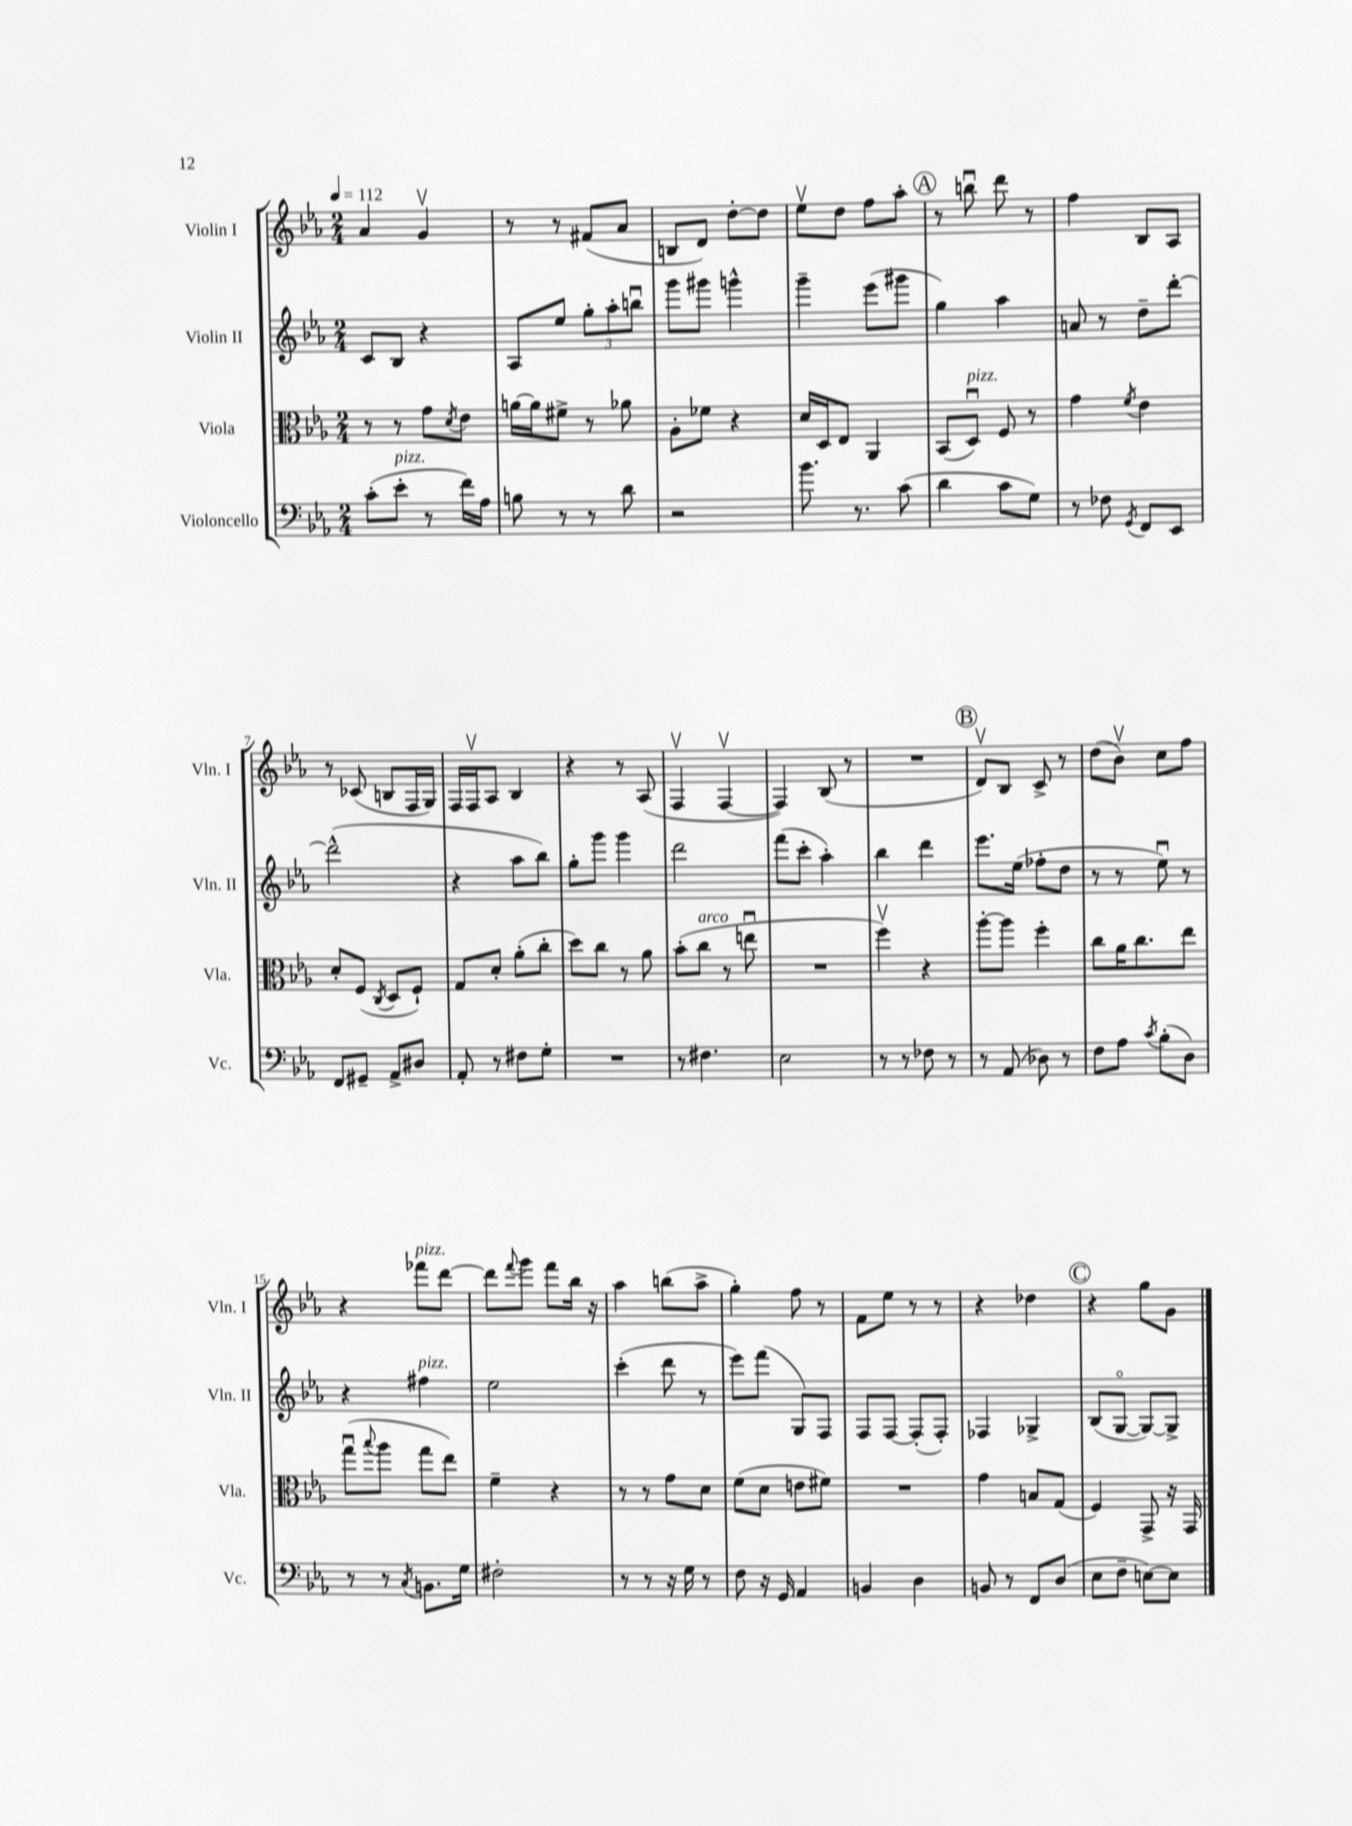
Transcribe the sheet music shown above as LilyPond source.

<<
\new StaffGroup <<
\new Staff = "s0" \with { instrumentName = "Violin I" shortInstrumentName = "Vln. I" } {
    \clef treble \key ees \major \numericTimeSignature \time 2/4 \tempo 4 = 112
    aes'4 g'4\upbow |
    r8 r8 fis'8( aes'8 |
    b8 d'8) d''8~-. d''8 |
    ees''8\upbow d''8 f''8 aes''8-. |
    \mark \markup { \circle "A" } r8 b''8\downbow d'''8 r8 |
    f''4 bes8 aes8 |
    r8 ces'8( b8 f16 g16) |
    f16 f16\upbow aes8 bes4 |
    r4 r8 aes8( |
    f4\upbow f4~\upbow |
    f4) bes8( r8 |
    R2 |
    \mark \markup { \circle "B" } d'8\upbow) bes8 c'8-> r8 |
    d''8( bes'8\upbow) c''8 f''8 |
    r4 fes'''8^\markup { \italic "pizz." } d'''8~ |
    d'''8 \appoggiatura { f'''8 } g'''8 f'''8 bes''16 r16 |
    aes''4 b''8( aes''8-> |
    g''4-.) f''8 r8 |
    f'8 ees''8 r8 r8 |
    r4 des''4 |
    \mark \markup { \circle "C" } r4 g''8 g'8 \bar "|." |
}
\new Staff = "s1" \with { instrumentName = "Violin II" shortInstrumentName = "Vln. II" } {
    \clef treble \key ees \major \numericTimeSignature \time 2/4
    c'8 bes8 r4 |
    aes8 ees''8 \tuplet 3/2 { g''8-. aes''8-. b''8\downbow } |
    g'''8 gis'''8 g'''4-^ |
    g'''4-- ees'''8( gis'''8 |
    \mark \markup { \circle "A" } g''4) aes''4 |
    a'8 r8 d''8-- d'''8~-. |
    d'''2-^( |
    r4 aes''8 bes''8) |
    g''8-. g'''8 g'''4 |
    d'''2 |
    f'''8( c'''8-. aes''4-.) |
    bes''4 d'''4 |
    \mark \markup { \circle "B" } ees'''8. ees''16( fes''8-. d''8 |
    r8 r8 ees''8\downbow) r8 |
    r4 fis''4^\markup { \italic "pizz." } |
    ees''2 |
    c'''4-.( d'''8 r8 |
    ees'''8) f'''8( g8) f8 |
    f8 f8~ f8-.( f8-.) |
    fes4 ges4-> |
    \mark \markup { \circle "C" } bes8( g8~\flageolet g8~) g8-> \bar "|." |
}
\new Staff = "s2" \with { instrumentName = "Viola" shortInstrumentName = "Vla." } {
    \clef alto \key ees \major \numericTimeSignature \time 2/4
    r8 r8 g'8 \acciaccatura { d'8 } ees'8 |
    a'16~ a'16 fis'8-> r8 aes'8 |
    aes8-. fes'8 r4 |
    d'16 d16 ees8 aes,4 |
    \mark \markup { \circle "A" } bes,8( d8\downbow^\markup { \italic "pizz." }) f8 r8 |
    g'4 \acciaccatura { f'8 } ees'4 |
    d'8-. f8( \acciaccatura { c8 } d8 f8-!) |
    g8 d'8-. aes'8-.( c''8-. |
    d''8) c''8 r8 aes'8 |
    bes'8-.( c''8^\markup { \italic "arco" } r8 e''8\downbow |
    R2 |
    f''4\upbow) r4 |
    \mark \markup { \circle "B" } aes''8~-. aes''8 f''4-. |
    c''8 aes'16 c''8. ees''8 |
    g''8\downbow( \appoggiatura { bes''8 } aes''8 g''8 ees''8) |
    f'4-- r4 |
    r8 r8 g'8 d'8 |
    f'8( d'8 e'8 fis'8) |
    R2 |
    g'4 b8 g8( |
    \mark \markup { \circle "C" } f4) g,8-> r16 g,16 \bar "|." |
}
\new Staff = "s3" \with { instrumentName = "Violoncello" shortInstrumentName = "Vc." } {
    \clef bass \key ees \major \numericTimeSignature \time 2/4
    c'8-.( ees'8-.^\markup { \italic "pizz." } r8 f'16) aes16 |
    b8 r8 r8 d'8 |
    r2 |
    bes'8. r8. c'8( |
    \mark \markup { \circle "A" } d'4 c'8 g8) |
    r8 fes8 \acciaccatura { g,8 } f,8 ees,8 |
    f,8 gis,8-- aes,8-> dis8 |
    aes,8-. r8 fis8 g8-. |
    R2 |
    r8 fis4. |
    ees2 |
    r8 r8 fes8 r8 |
    \mark \markup { \circle "B" } r8 aes,8( des8) r8 |
    f8 aes8 \acciaccatura { c'8 } bes8-.( d8) |
    r8 r8 \acciaccatura { c8 } b,8. g16 |
    fis2-. |
    r8 r8 r16 g16 r8 |
    f8 r16 g,16 aes,4 |
    b,4 d4 |
    b,8 r8 f,8 d8( |
    \mark \markup { \circle "C" } ees8 f8-- e8~) e8 \bar "|." |
}
>>
>>
